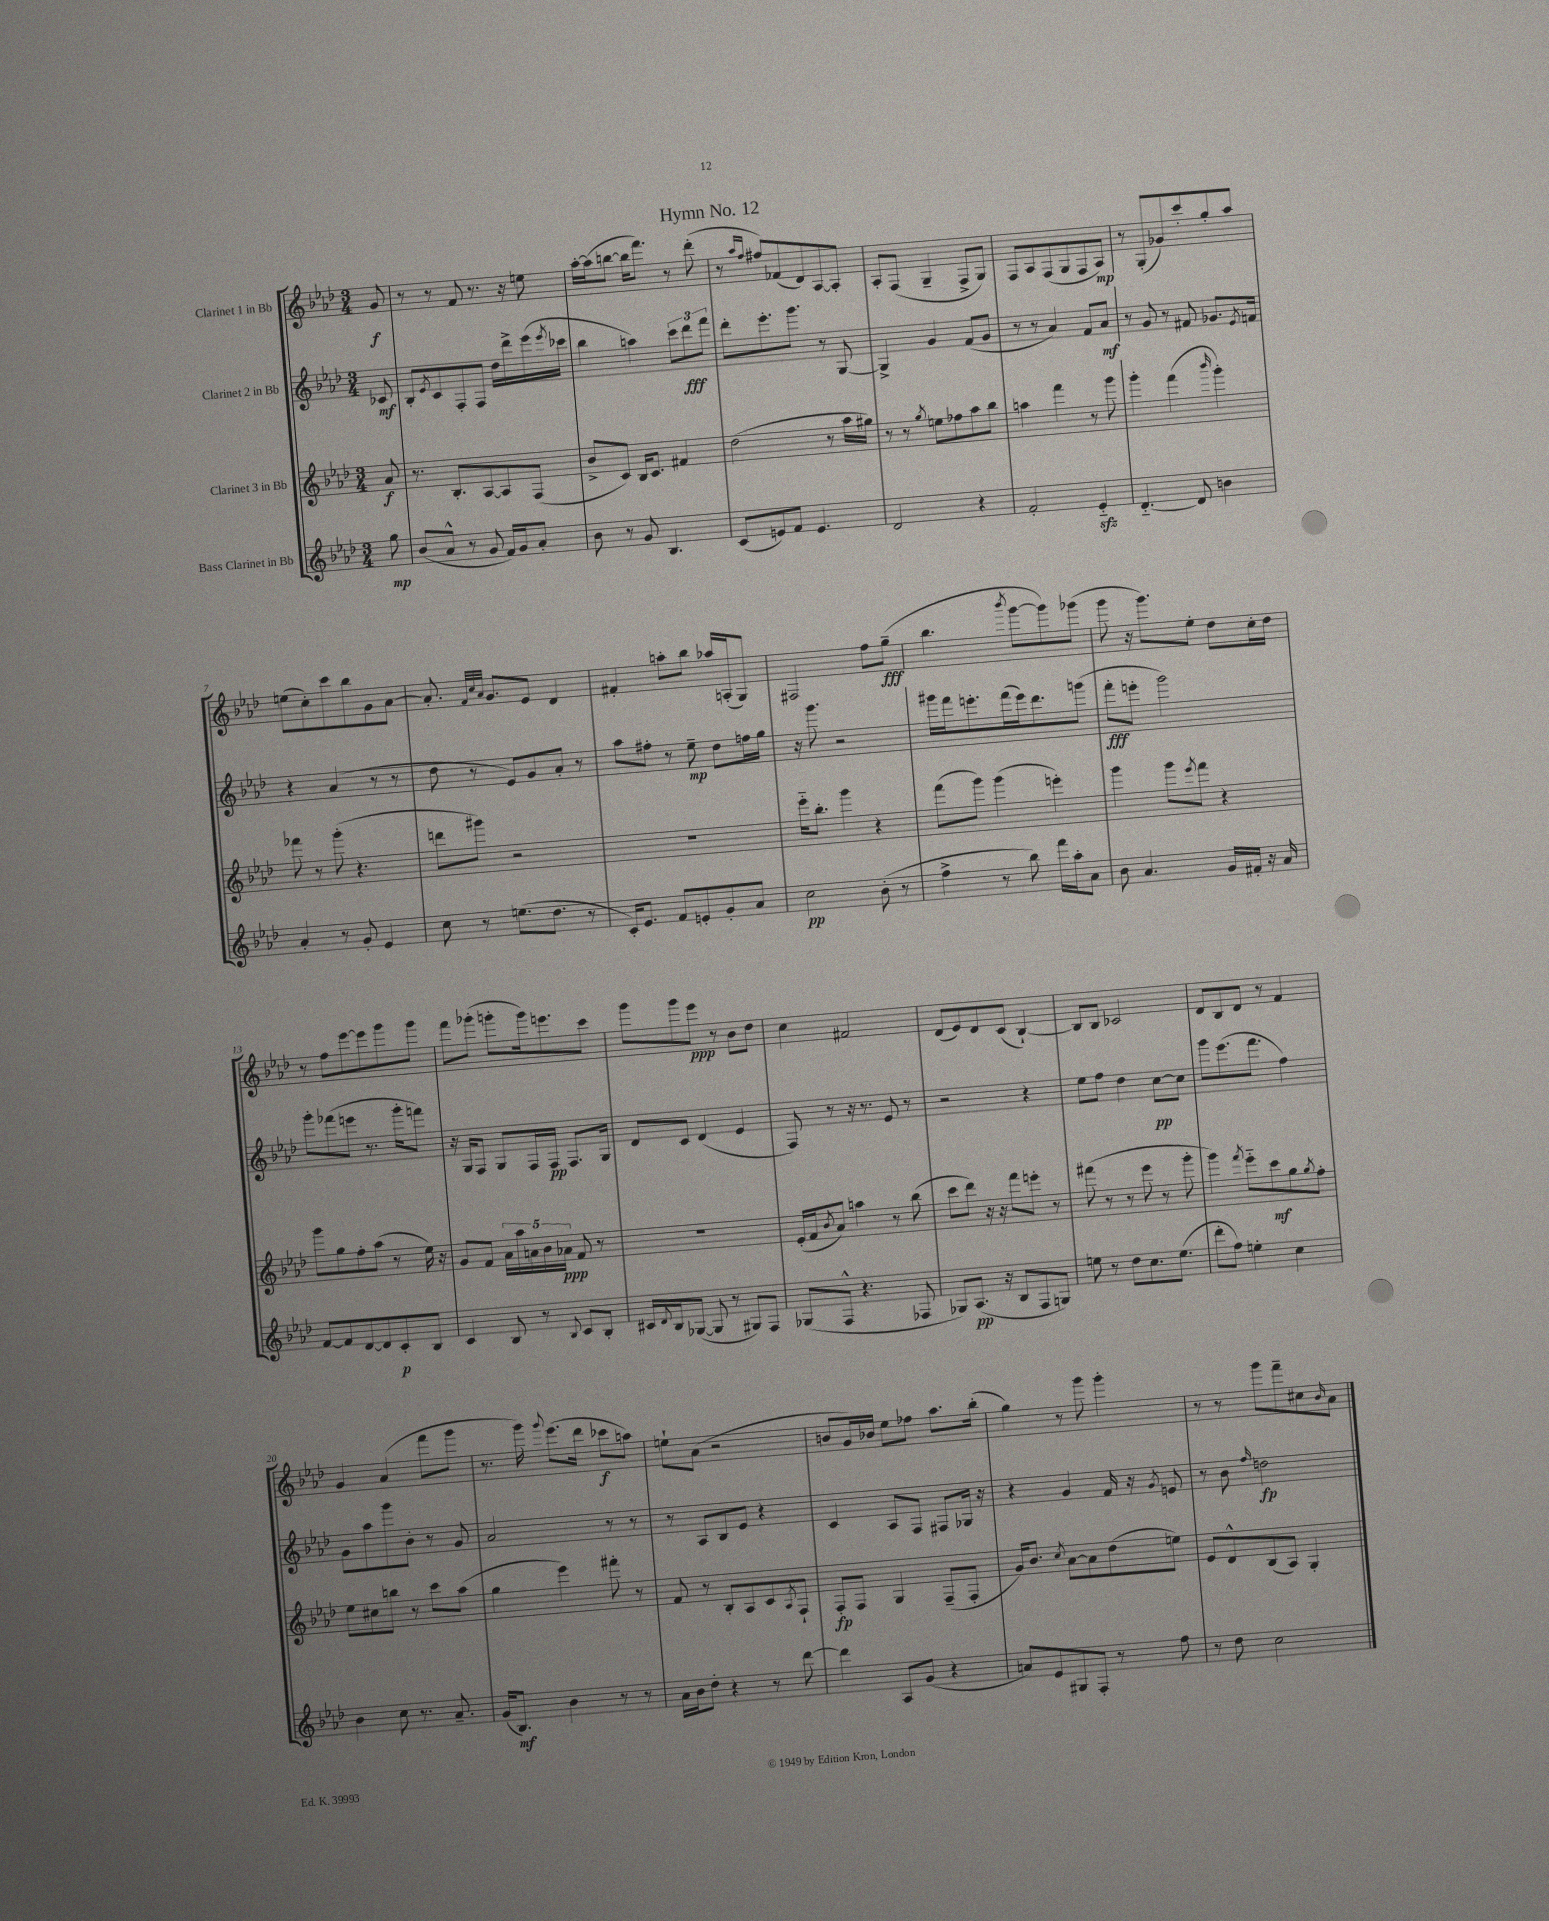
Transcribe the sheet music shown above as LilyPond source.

\header { title = "Hymn No. 12" }
<<
\new StaffGroup <<
\new Staff = "s0" \with { instrumentName = "Clarinet 1 in Bb" } {
    \clef treble \key aes \major \numericTimeSignature \time 3/4 \partial 8
    g'8\f |
    r8 r8 f'8 r8. r16 e''8 |
    aes''16~-. aes''16( b''8~ b''16 f'''8.) r8 des'''8-.( |
    r8 \grace { aes''16 f''16 } fis''8) fes'8( des'8) aes8~ aes8-. |
    aes8-. f8( g4-- f8-> g8) |
    f8 aes8 f8( g8 f8 aes8\mp) |
    r8 g8-.( ges'8) c'''8-. g''8-. aes''8 |
    e''8( c''8-.) c'''8 bes''8 g'8 aes'8~ |
    aes'8.-. \grace { f'32 c''32 aes'32 } g'8. ees'8 des'4 |
    fis'4-. a''8-. bes''8 aes''16 a16-.( g8) |
    fis2 f''8 g''8--\fff( |
    bes''4. \acciaccatura { bes'''8 } g'''8~ g'''8) ges'''8( |
    g'''8 r16 g'''8.) ees''8-. des''8 c''16-. des''16 |
    r8 f''8 ees'''8~ ees'''8 g'''8 g'''8 |
    f'''8 ges'''8-.( g'''8-. g'''16) e'''8. c'''8 |
    g'''8 g'''8 ees'''8\ppp r8 bes'8 des''8 |
    c''4 fis'2 |
    des'8( ees'8) des'8 c'8( bes4~-!) |
    bes8 bes8 ces'2 |
    des'8 bes8 des'8 r8 f'4 |
    g'4 aes'4( f'''8 g'''8 |
    r8. g'''16) \appoggiatura { g'''8 } ees'''8.( des'''16 ces'''8\f a''8) |
    e''8-! aes'8( r2 |
    b'8 g'16) bes'16 ees''8 fes''8 aes''8. bes''16-.( |
    g''4) r8 g'''8 g'''4-. |
    r8 r8 g'''8 f'''8-- cis''8 \grace { bes'16 } aes'8 \bar "|." |
}
\new Staff = "s1" \with { instrumentName = "Clarinet 2 in Bb" } {
    \clef treble \key aes \major \numericTimeSignature \time 3/4 \partial 8
    ces'8\mf |
    bes8-. \acciaccatura { ees'8 } c'8 f8-. f8 des''16 des'''16-> ees'''16( \acciaccatura { ees'''8 } ces'''16 |
    bes''4 a''4) \tuplet 3/2 { c'''8 des'''8\fff f'''8 } |
    des'''8-. ees'''8.-. g'''8. r8 g8~ |
    g4-> g'4 f'8( g'8 |
    r8 r8 aes'4) f'8 aes'8\mf |
    r8 g'8 r8 fis'8 ges'8. \acciaccatura { ees'8 } f'16 |
    r4 aes'4( r8 r8 |
    des''8 r8 ees'8) g'8 aes'8-. r8 |
    aes''8 fis''8-. r8 ees''8--\mp des''8 f''16 g''16 |
    r16 g'''8. r2 |
    gis'''16 f'''16 e'''8.-. f'''16( e'''16) des'''8. g'''8( |
    f'''8-.\fff e'''8-. g'''2) |
    g'''8-. fes'''8( e'''8 r8. g'''16-. f'''8) |
    r16 g16 f8 g8 f16 f16\pp f8. g16 |
    des'8 c'8 des'4( ees'4 |
    f8) r8 r16 r8. ees'8 r8 |
    r2 r4 |
    ees''8 f''8 des''4 c''8~\pp c''8 |
    g'''8 ees'''8.( f'''8. f''4) |
    g'8 aes''8 g'''8 bes'8-. r8 g'8 |
    aes'2 r8 r8 |
    r8 aes8 bes8 ees'8 r4 |
    c'4 aes8 f8 fis8 ges16 r16 |
    r4 g'4 f'16 r16 \acciaccatura { g'8 } e'8 |
    r8 bes'8 \grace { f''16 } d''2\fp \bar "|." |
}
\new Staff = "s2" \with { instrumentName = "Clarinet 3 in Bb" } {
    \clef treble \key aes \major \numericTimeSignature \time 3/4 \partial 8
    aes'8\f |
    r8. bes8.-. aes8~ aes8 f8( |
    bes'8-> c'8) bes16 c'8. fis'4 |
    des''2( r8 aes''16 gis''16) |
    r8 r8 \acciaccatura { g''8 } e''8 fes''8 aes''8 bes''8 |
    a''4 f'''4 r8 g'''8 |
    g'''4-. f'''4( \grace { bes'''16 } g'''4-.) |
    fes'''8 r8 g'''8-.( r4. |
    d'''8 gis'''8) r2 |
    R2. |
    ees'''16-_ bes''8.-. g'''4 r4 |
    f'''8( g'''8) g'''4( e'''4-.) |
    g'''4 g'''8 \acciaccatura { ees'''8 } f'''8 r4 |
    g'''8 g''8 f''8-. aes''8( r8 ees''16) r16 |
    g'8 f'8 \tuplet 5/4 { aes'16 aes''16 a'16 bes'16 aes'16\ppp } f'8 r8 |
    R2. |
    ees'16-.( f'16 \acciaccatura { bes'8 } aes'8) a''4 r8 bes''8( |
    c'''8 des'''8) r16 r16 f'''8 e'''8-. r8 |
    fis'''8( r8 r8 ees'''8 r8 g'''8-. |
    g'''4) \acciaccatura { f'''8 } ees'''8-_ c'''8\mf g''8 \acciaccatura { g''8 } f''8-. |
    ees''8 cis''8 b''8 r8 c'''8 aes''8( |
    g''4 ees'''4) fis'''8-. r8 |
    f'8 r8 bes8-. aes8 c'8 \acciaccatura { aes8 } f8-! |
    f8-.\fp f8 g4 f8--( f8-. |
    g'16) bes'8. \acciaccatura { c''8 } aes'8~ aes'8 des''8( e''8) |
    ees'8 des'8-^ bes8( aes8) g4-. \bar "|." |
}
\new Staff = "s3" \with { instrumentName = "Bass Clarinet in Bb" } {
    \clef treble \key aes \major \numericTimeSignature \time 3/4 \partial 8
    g''8\mp |
    bes'8( aes'8-^ r8 g'8 f'16) g'16 aes'8-. |
    bes'8 r8 g'8 bes4. |
    c'8( e'8) f'8 e'4. |
    des'2 r4 |
    f'2-. ees'4-_\sfz |
    des'4.~-_ des'8 b'4 |
    aes'4-. r8 g'8-. ees'4 |
    c''8 r8 e''8.( des''8. r8 |
    c'16-.) ees'8. f'8 e'8-. g'8-. aes'8 |
    c''2\pp bes'8-.( r8 |
    f''4-> r8 bes''8) f'''16 aes''16-. aes'8 |
    bes'8 aes'4. g'16 fis'16-. r16 aes'16 |
    f'8~ f'8 des'8~ des'8 c'8-.\p bes8 |
    c'4 bes8 r8 \appoggiatura { bes8 } c'8 bes8-. |
    cis'16 \appoggiatura { des'8 } bes16 ges8~( ges8 r8 gis8) f8 |
    ges8( f8-^ r4. fes8 |
    ges8) aes8.\pp( r16 bes8 f8 g8) |
    e''8 r8 des''8 c''8. e''8.( |
    des'''8-. f''8) e''4-. c''4 |
    bes'4 c''8 r8. aes'8.-- |
    g'16( bes8.\mf) bes'4 r8 r8 |
    aes'16 bes'16 des''8-. r4 r8 des'''8~ |
    des'''4 aes8 g'8( r4 |
    a'8) ees'8 gis8 f8-. r8 f''8 |
    r8 des''8 c''2 \bar "|." |
}
>>
>>
